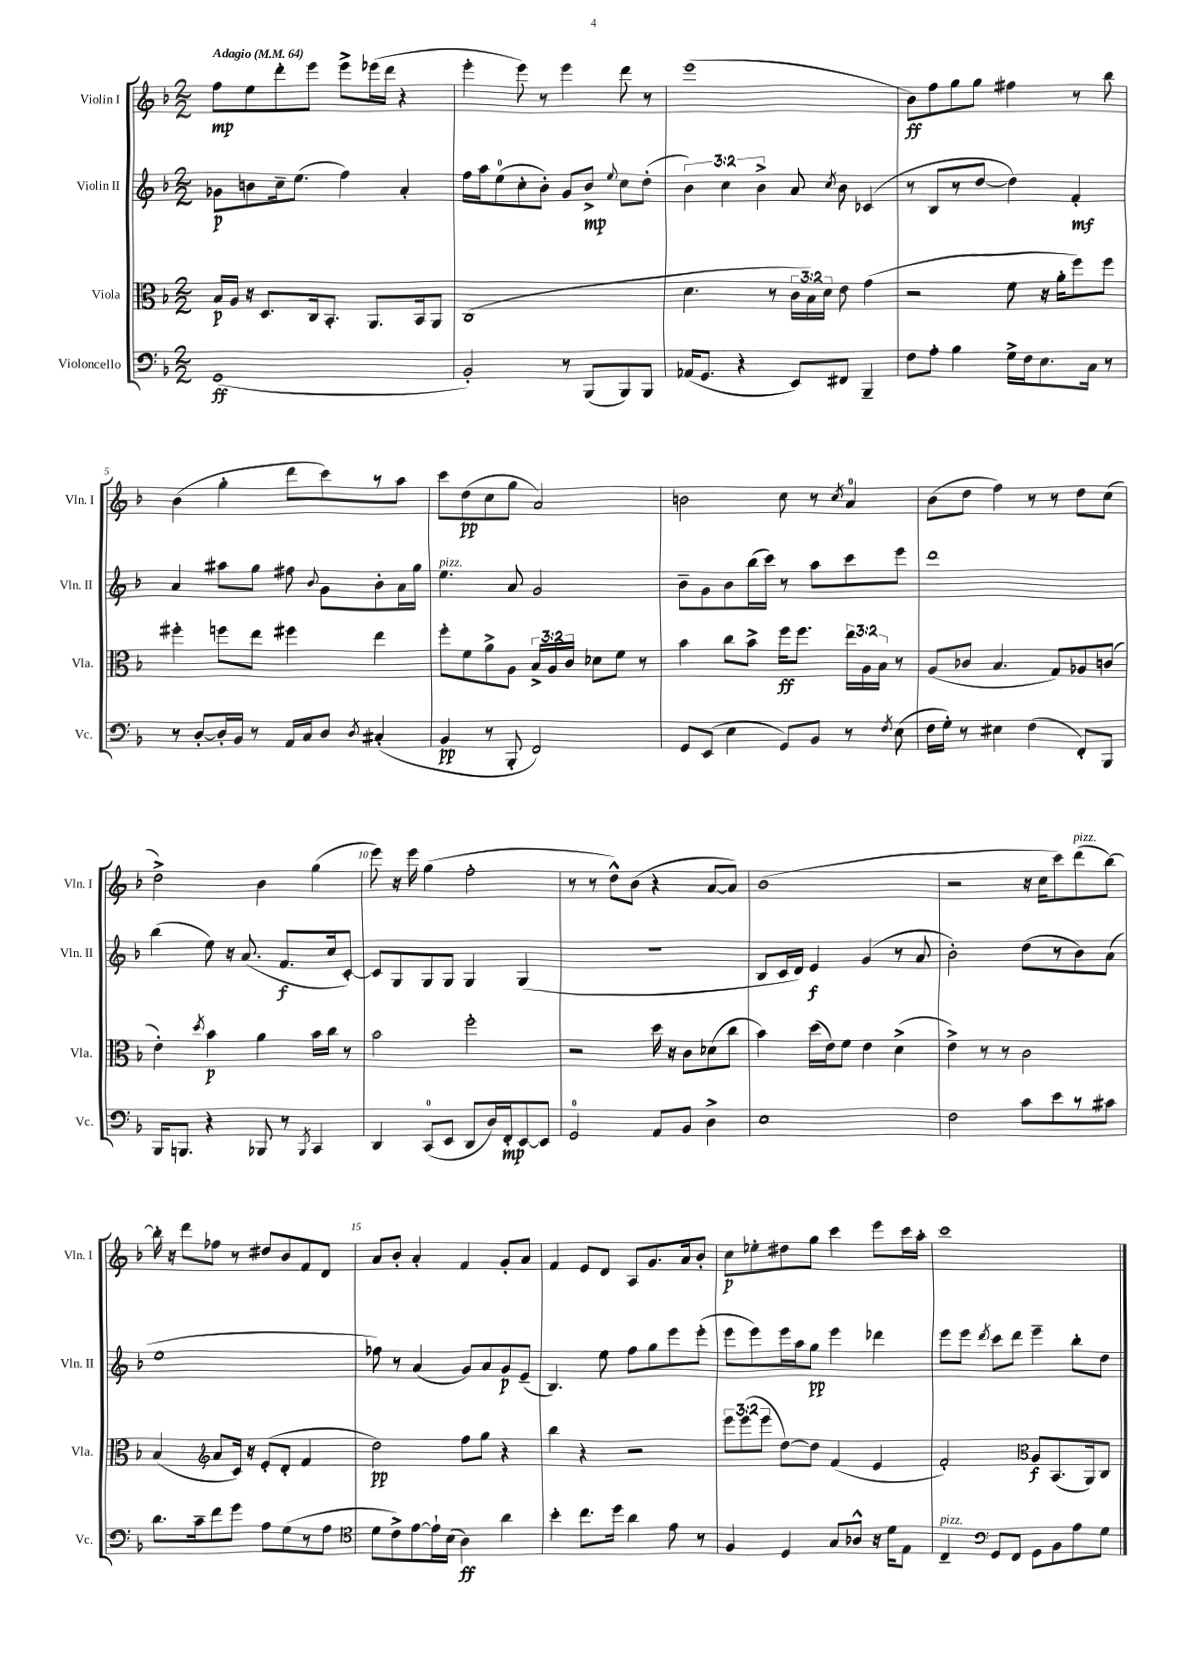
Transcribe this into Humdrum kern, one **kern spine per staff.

**kern	**dynam	**kern	**dynam	**kern	**dynam	**kern	**dynam
*part4	*part4	*part3	*part3	*part2	*part2	*part1	*part1
*staff4	*staff4	*staff3	*staff3	*staff2	*staff2	*staff1	*staff1
*I"Violoncello	*	*I"Viola	*	*I"Violin II	*	*I"Violin I	*
*I'Vc.	*	*I'Vla.	*	*I'Vln. II	*	*I'Vln. I	*
*clefF4	*	*clefC3	*	*clefG2	*	*clefG2	*
*k[b-]	*	*k[b-]	*	*k[b-]	*	*k[b-]	*
*M2/2	*	*M2/2	*	*M2/2	*	*M2/2	*
*MM64	*	*MM64	*	*MM64	*	*MM64	*
=1	=1	=1	=1	=1	=1	=1	=1
!	!	!	!	!	!	!LO:TX:a:B:t=Adagio	!
(1GG	ff	16B-/LL	p	8g-X\L	p	8ff\L	mp
.	.	16A/JJ	.	.	.	.	.
.	.	16r	.	8bn\	.	8ee\	.
.	.	8.D/L	.	.	.	.	.
.	.	.	.	16cc~\k	.	8ddd'\	.
.	.	.	.	(8.ee\J	.	.	.
.	.	16C/k	.	.	.	8eee\J	.
.	.	8.BB-'/J	.	.	.	.	.
.	.	.	.	4ff\)	.	8eee^\L	.
.	.	8.AA/L	.	.	.	(16eee-X\L	.
.	.	.	.	.	.	16ddd\JJ	.
.	.	.	.	4a'/	.	4r	.
.	.	16BB-/k	.	.	.	.	.
.	.	8AA/J	.	.	.	.	.
=2	=2	=2	=2	=2	=2	=2	=2
2BB-'/)	.	(1C	.	16ff\LL	.	4eee'\	.
.	.	.	.	16aa\J	.	.	.
.	.	.	.	(8ee\	.	.	.
.	.	.	.	8cc'\	.	8eee\)	.
.	.	.	.	8b-'\J)	.	8r	.
8r	.	.	.	8g/L	.	4eee\	.
(8BBB-/L	.	.	.	8b-^/J	mp	.	.
.	.	.	.	8qqee/	.	.	.
8BBB-/)	.	.	.	8cc\L	.	8ddd\	.
8BBB-/J	.	.	.	(8dd'\J	.	8r	.
=3	=3	=3	=3	=3	=3	=3	=3
(16AA-X/KL	.	4.d\	.	6b-\)	.	(1eee	.
8.GG/J	.	.	.	.	.	.	.
.	.	.	.	6cc\	.	.	.
4r	.	.	.	.	.	.	.
.	.	.	.	6b-^\	.	.	.
.	.	8r	.	.	.	.	.
8EE/L)	.	24c\LL	.	8a/	.	.	.
.	.	24B-\)	.	.	.	.	.
.	.	24d\JJ	.	.	.	.	.
.	.	.	.	8qcc/	.	.	.
8FF#X/J	.	8e\	.	8b-\	.	.	.
4BBB-~/	.	(4g\	.	(4c-X/	.	.	.
=4	=4	=4	=4	=4	=4	=4	=4
8F\L	.	2r	.	8r	.	8b-\L)	ff
8A'\J	.	.	.	8B-/L	.	8ff\	.
4B-\	.	.	.	8r	.	8gg\	.
.	.	.	.	[8dd/J	.	8gg\J	.
16G^\LL	.	8f\	.	4dd\])	.	4ff#X\	.
16F\J	.	.	.	.	.	.	.
8.E\	.	16r	.	.	.	.	.
.	.	16a'\KL	.	.	.	.	.
.	.	8ff\)	.	4f'/	mf	8r	.
16C\Jk	.	.	.	.	.	.	.
8r	.	8ff\J	.	.	.	8bb-\	.
!!LO:LB:g=z
=5	=5	=5	=5	=5	=5	=5	=5
8r	.	4ff#X'\	.	4a/	.	(4b-\	.
[8D'/L	.	.	.	.	.	.	.
16D'/L]	.	8ffn\L	.	8aa#X\L	.	4gg'\	.
16BB-/JJ	.	.	.	.	.	.	.
8r	.	8ee\J	.	8gg\J	.	.	.
16AA/LL	.	4ff#X\	.	8ff#X\	.	8ddd\L	.
16C/J	.	.	.	.	.	.	.
.	.	.	.	8qqb-/	.	.	.
8D/J	.	.	.	8g\L	.	8ccc\)	.
8qD/	.	.	.	.	.	.	.
(4C#X'/	.	4ee\	.	8b-'\	.	8r	.
.	.	.	.	16a\L	.	8aa\J	.
.	.	.	.	16gg\JJ	.	.	.
=6	=6	=6	=6	=6	=6	=6	=6
!	!	!	!	!LO:TX:a:i:t=pizz.	!	!	!
4BB-/	pp	8ff'\L	.	4.ee\	.	8ccc\L	.
.	.	8f\	.	.	.	(8dd\	pp
8r	.	8a^\	.	.	.	8cc\	.
8BBB-'/	.	8A\J	.	8a/	.	8gg\J	.
2FF/)	.	24B-^/LL	.	2g/	.	2a/)	.
.	.	24A/	.	.	.	.	.
.	.	24c/JJ	.	.	.	.	.
.	.	8d-X\L	.	.	.	.	.
.	.	8f\J	.	.	.	.	.
.	.	8r	.	.	.	.	.
=7	=7	=7	=7	=7	=7	=7	=7
8GG/L	.	4b-\	.	8b-~\L	.	2bn\	.
(8EE/J	.	.	.	8g\	.	.	.
4E\	.	8cc\L	.	8b-\	.	.	.
.	.	8b-^\J	.	(16bb-\L	.	.	.
.	.	.	.	16ccc\JJ)	.	.	.
8GG/L)	.	16ff\KL	ff	8r	.	8cc\	.
.	.	8.ff\J	.	.	.	.	.
8BB-/J	.	.	.	8aa\L	.	8r	.
.	.	.	.	.	.	8qcc/	.
8r	.	24ee\LL	.	8ccc\	.	4a/	.
.	.	24A\	.	.	.	.	.
.	.	24B-\JJ	.	.	.	.	.
8qF/	.	.	.	.	.	.	.
(8E\	.	8r	.	8eee\J	.	.	.
=8	=8	=8	=8	=8	=8	=8	=8
16F\LL	.	(8A/L	.	1ddd	.	(8b-\L	.
16G'\JJ)	.	.	.	.	.	.	.
8r	.	8c-X/J	.	.	.	8dd\J	.
4E#X\	.	4.B-/	.	.	.	4ff\)	.
(4F\	.	.	.	.	.	8r	.
.	.	8G/L)	.	.	.	8r	.
8FF'/L)	.	8A-X/	.	.	.	8dd\L	.
8BBB-/J	.	(8cn/J	.	.	.	(8cc\J	.
!!LO:LB:g=z
=9	=9	=9	=9	=9	=9	=9	=9
16BBB-/KL	.	4e'\)	.	(4bb-\	.	2dd^\)	.
8.BBBn/J	.	.	.	.	.	.	.
.	.	8qdd/	.	.	.	.	.
4r	.	4b-\	p	8ee\)	.	.	.
.	.	.	.	16r	.	.	.
.	.	.	.	(8.a/	.	.	.
8BBB-X/	.	4a\	.	.	.	4b-\	.
8r	.	.	.	8.f/L	f	.	.
8qBBB-/	.	.	.	.	.	.	.
4CC/	.	16b-\LL	.	.	.	(4gg\	.
.	.	16cc\JJ	.	16cc/k	.	.	.
.	.	8r	.	[8c'/J)	.	.	.
=10	=10	=10	=10	=10	=10	=10	=10
4DD/	.	2b-\	.	8c/L]	.	8eee\)	.
.	.	.	.	8G/	.	16r	.
.	.	.	.	.	.	16eee\	.
(8CC/L	.	.	.	8G/	.	(4gg\	.
8EE/J	.	.	.	8G/J	.	.	.
8DD/L	.	2ff'\	.	4G/	.	2ff'\	.
16D/L)	.	.	.	.	.	.	.
16FF'/J	mp	.	.	.	.	.	.
[8EE/	.	.	.	(4G/	.	.	.
8EE/J]	.	.	.	.	.	.	.
=11	=11	=11	=11	=11	=11	=11	=11
2GG/	.	2r	.	1r	.	8r	.
.	.	.	.	.	.	8r	.
.	.	.	.	.	.	8dd^^\L)	.
.	.	.	.	.	.	(8b-\J	.
8AA/L	.	16dd\	.	.	.	4r	.
.	.	16r	.	.	.	.	.
8BB-/J	.	8c\L	.	.	.	.	.
4D^\	.	(8d-X\	.	.	.	[8a/L	.
.	.	8cc\J	.	.	.	8a/J])	.
=12	=12	=12	=12	=12	=12	=12	=12
1E	.	4b-\)	.	8B-/L	.	(1b-	.
.	.	.	.	16c/L	.	.	.
.	.	.	.	16d/JJ)	.	.	.
.	.	(16dd\LL	.	4e/	f	.	.
.	.	16e\J)	.	.	.	.	.
.	.	8f\J	.	.	.	.	.
.	.	4e\	.	(4g/	.	.	.
.	.	(4d^\	.	8r	.	.	.
.	.	.	.	8a/	.	.	.
=13	=13	=13	=13	=13	=13	=13	=13
2F\	.	4e^\)	.	2b-'\)	.	2r	.
.	.	8r	.	.	.	.	.
.	.	8r	.	.	.	.	.
8c\L	.	2c\	.	(8dd\L	.	16r	.
.	.	.	.	.	.	16cc\KL	.
8e\	.	.	.	8r	.	8ccc\)	.
!	!	!	!	!	!	!LO:TX:a:i:t=pizz.	!
8r	.	.	.	8b-\)	.	(8ddd\	.
8c#X\J	.	.	.	(8a\J	.	[8bb-\J)	.
!!LO:LB:g=z
=14	=14	=14	=14	=14	=14	=14	=14
8.d\L	.	(4B-/	.	1ee	.	16bb-'\]	.
.	.	.	.	.	.	16r	.
.	.	.	.	.	.	8ddd\L	.
16c~\k	.	.	.	.	.	.	.
*	*	*clefG2	*	*	*	*	*
8f\	.	8a/L	.	.	.	8ff-X\J	.
8g\J	.	16c/Jk)	.	.	.	8r	.
.	.	16r	.	.	.	.	.
8A\L	.	(8e'/L	.	.	.	8dd#X/L	.
(8G\	.	8d'/J	.	.	.	8b-/	.
8r	.	4f/	.	.	.	8f/	.
8A\J	.	.	.	.	.	8d/J	.
=15	=15	=15	=15	=15	=15	=15	=15
*clefC4	*	*	*	*	*	*	*
8d\L	.	2dd\)	pp	8ff-X\)	.	8a/L	.
8c^\)	.	.	.	8r	.	8b-'/J	.
[8e\	.	.	.	(4a/	.	4a'/	.
16e`\L]	.	.	.	.	.	.	.
(16B-\JJ	.	.	.	.	.	.	.
4A\)	ff	8ff\L	.	8g/L)	.	4f/	.
.	.	8gg\J	.	8a/	.	.	.
4a\	.	4r	.	8g/	p	8g'/L	.
.	.	.	.	(8e~/J	.	8a/J	.
=16	=16	=16	=16	=16	=16	=16	=16
4b-'\	.	4bb-\	.	4.B-/)	.	4f/	.
8.cc\L	.	4r	.	.	.	8e/L	.
.	.	.	.	8ee\	.	8d/J	.
16dd\Jk	.	.	.	.	.	.	.
4a\	.	2r	.	8ff\L	.	8A/L	.
.	.	.	.	8gg\	.	8.g/	.
8e\	.	.	.	8eee\	.	.	.
.	.	.	.	.	.	16a/k	.
8r	.	.	.	(8eee'\J	.	8b-'/J	.
=17	=17	=17	=17	=17	=17	=17	=17
4F/	.	12eee\L	.	8eee\L	.	8cc\L	p
.	.	(12eee\	.	.	.	.	.
.	.	.	.	8eee\)	.	8ee-X'\	.
.	.	12eee\J	.	.	.	.	.
4D/	.	[8dd\L)	.	16eee\L	.	8dd#X\	.
.	.	.	.	16aa\J	.	.	.
.	.	8dd\J]	.	8gg\J	pp	8gg\J	.
8G/L	.	(4f/	.	4eee\	.	4ccc\	.
8A-X^^/J	.	.	.	.	.	.	.
16r	.	4e/	.	4ddd-X\	.	8eee\L	.
16d\KL	.	.	.	.	.	.	.
8E\J	.	.	.	.	.	16ccc\L	.
.	.	.	.	.	.	16aa'\JJ	.
=18	=18	=18	=18	=18	=18	=18	=18
!LO:TX:a:i:t=pizz.	!	!	!	!	!	!	!
4C~/	.	2f'/)	.	8eee\L	.	1ccc	.
.	.	.	.	8eee\J	.	.	.
*clefF4	*	*	*	*	*	*	*
.	.	.	.	8qddd/	.	.	.
8GG/L	.	.	.	8ccc\L	.	.	.
8FF/J	.	.	.	8ddd\J	.	.	.
*	*	*clefC3	*	*	*	*	*
8GG\L	.	8A/L	f	4eee~\	.	.	.
8BB-\	.	(8.BB-/	.	.	.	.	.
8A\	.	.	.	8bb-'\L	.	.	.
.	.	16AA/k)	.	.	.	.	.
8G\J	.	8C/J	.	8dd\J	.	.	.
==	==	==	==	==	==	==	==
*-	*-	*-	*-	*-	*-	*-	*-
